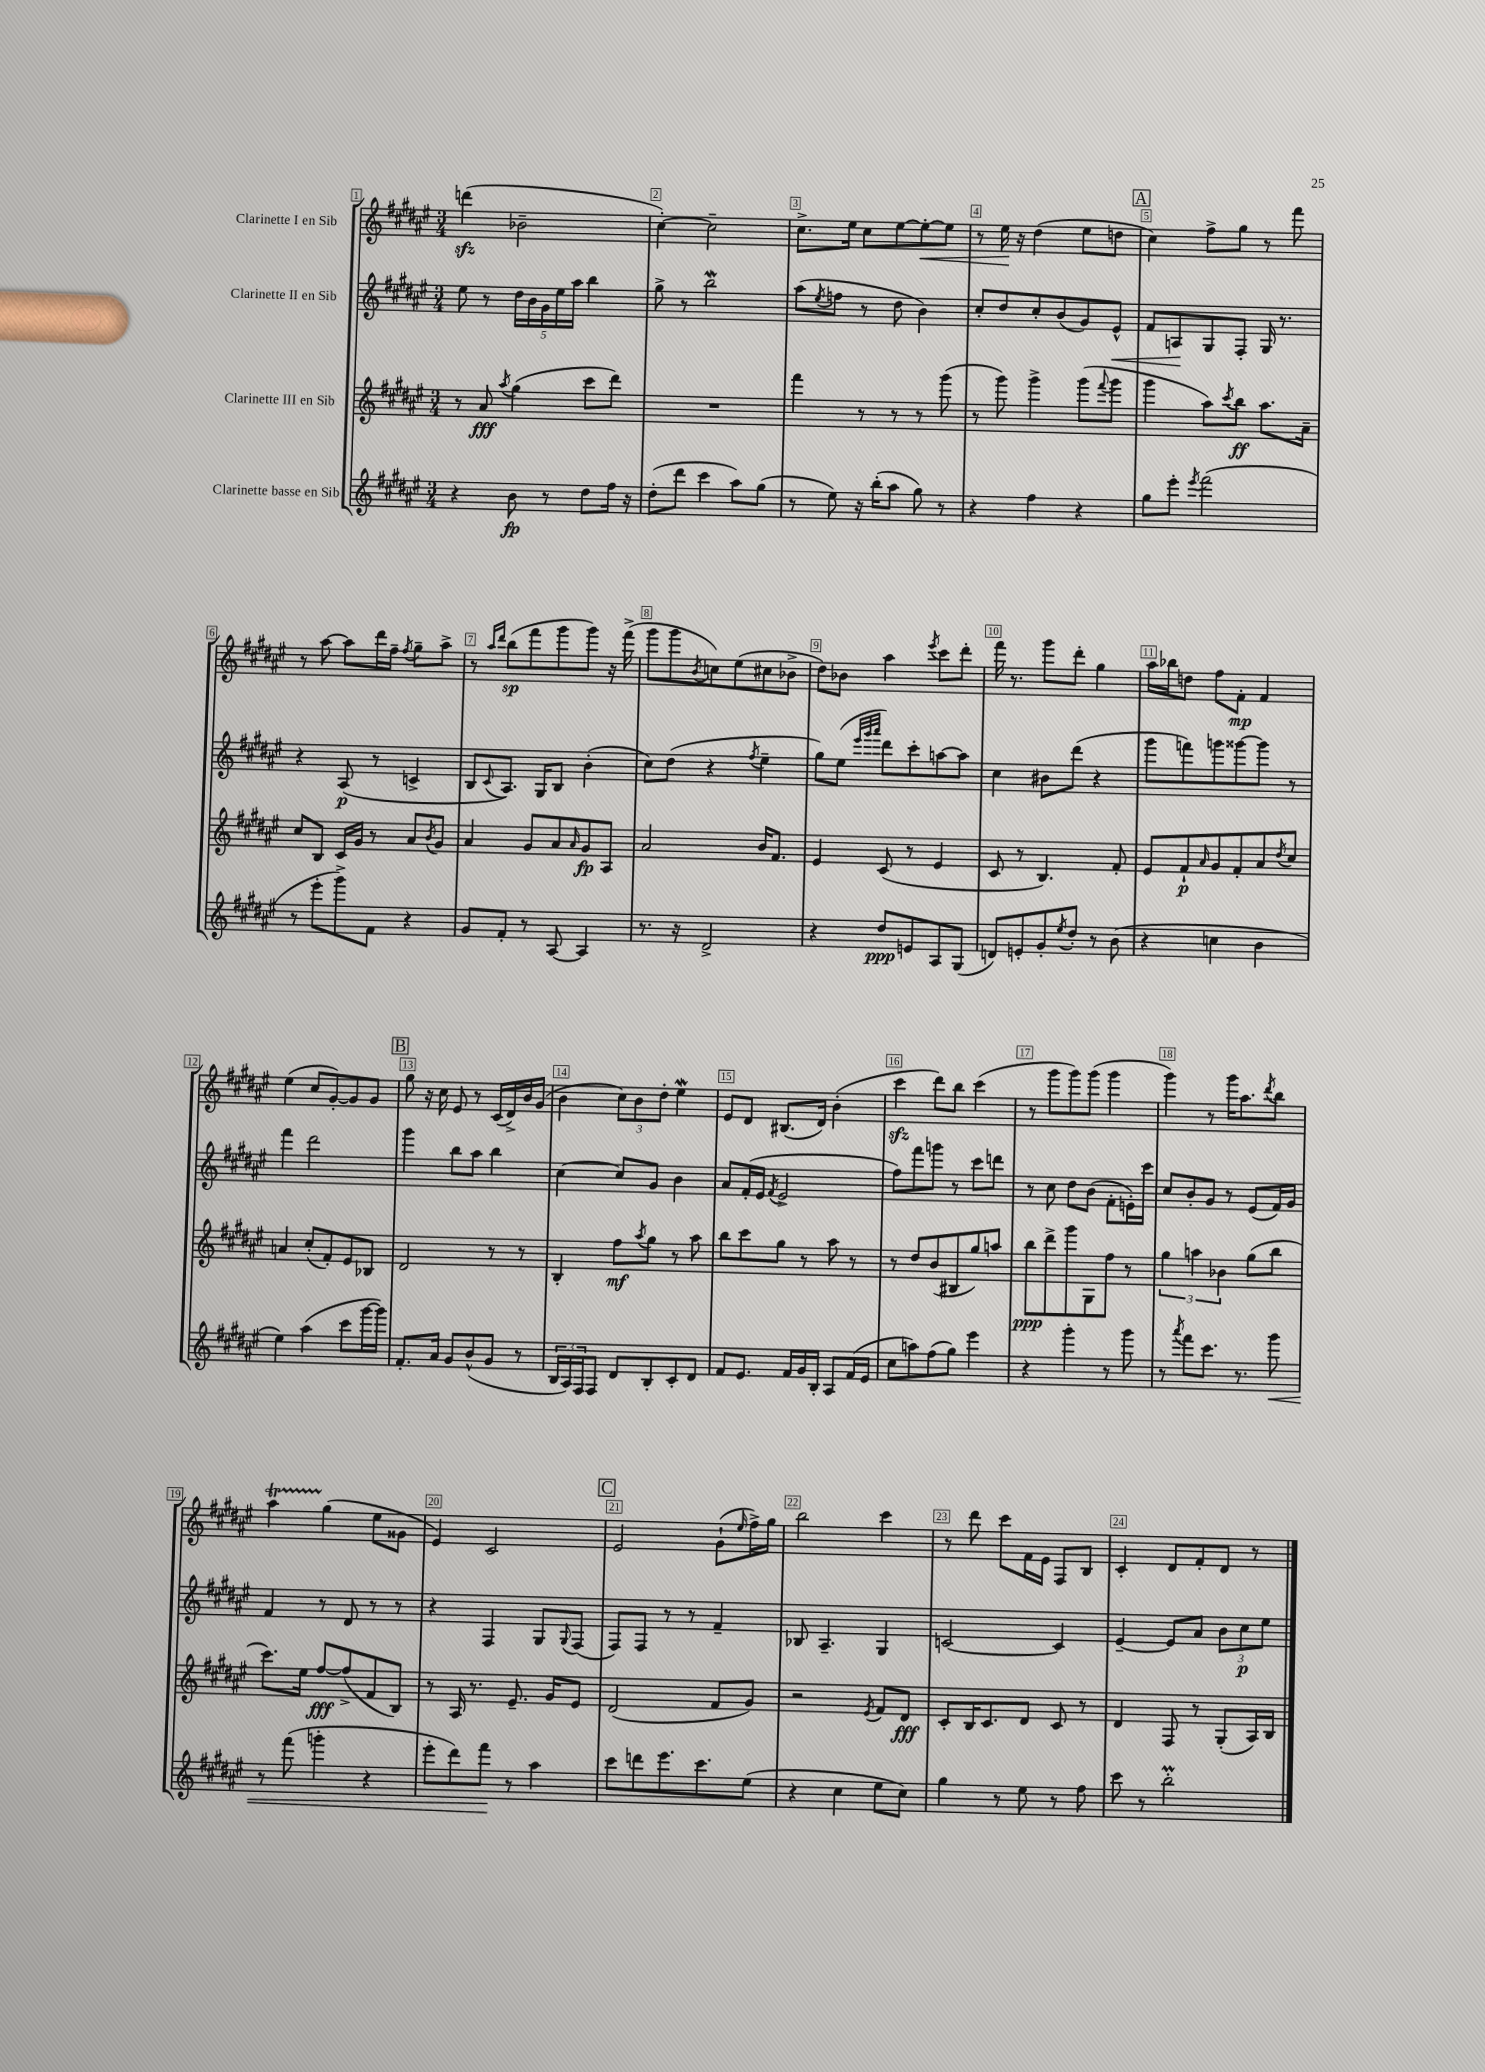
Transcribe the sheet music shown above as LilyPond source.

<<
\new StaffGroup <<
\new Staff = "s0" \with { instrumentName = "Clarinette I en Sib" } {
    \clef treble \key fis \major \numericTimeSignature \time 3/4
    d'''4\sfz( bes'2-- |
    cis''4~-.) cis''2-- |
    cis''8.-> eis''16 cis''8 eis''8~ eis''8~-.\< eis''8 |
    r8 eis''16\! r16 dis''4( eis''8 d''8 |
    \mark \markup { \box "A" } cis''4) fis''8-> gis''8 r8 fis'''8 |
    r8 ais''8~ ais''8 dis'''16 fis''16-- \acciaccatura { fis''8 } gis''8-- ais''8-> |
    r8 \grace { ais''16 dis'''16 } b''8\sp( fis'''8 gis'''8 gis'''8) r16 fis'''16->( |
    gis'''8 gis'''8 \acciaccatura { b'8 } c''8) eis''8( cis''8 bes'8-> |
    dis''8) bes'8 ais''4 \acciaccatura { eis'''8 } cis'''8 dis'''8-. |
    fis'''16 r8. gis'''8 dis'''8-. gis''4 |
    ais''16 bes''16 d''8 fis''8 fis'8-.\mp fis'4 |
    eis''4( cis''8 gis'8~-.) gis'8 gis'8 |
    \mark \markup { \box "B" } gis''8 r16 cis''16 eis'8 r8 cis'16( dis'16->) b'16 gis'16( |
    b'4 \tuplet 3/2 { cis''8) b'8 dis''8-. } eis''4\mordent |
    eis'8 dis'8 bis8.( dis'16) b'4-.( |
    cis'''4\sfz dis'''8) b''8 cis'''4( |
    r8 gis'''8 gis'''8) gis'''8( gis'''4 |
    gis'''4) r8 gis'''16 ais''8. \acciaccatura { dis'''8 } b''8 |
    ais''4\startTrillSpan gis''4\stopTrillSpan( eis''8 gisis'8 |
    eis'4) cis'2 |
    \mark \markup { \box "C" } eis'2 gis'8-!( \grace { eis''16 } fis''16->) gis''16 |
    b''2 cis'''4 |
    r8 dis'''8 cis'''8 fis'16 eis'16 fis8 b8 |
    cis'4-. dis'8 fis'8-. dis'8 r8 \bar "|." |
}
\new Staff = "s1" \with { instrumentName = "Clarinette II en Sib" } {
    \clef treble \key fis \major \numericTimeSignature \time 3/4
    eis''8 r8 \tuplet 5/4 { dis''16 b'16 gis'16 eis''16 ais''16 } b''4 |
    gis''8-> r8 b''2\mordent |
    ais''8( \acciaccatura { eis''8 } f''8 r8 dis''8 b'4) |
    cis''8-. dis''8 cis''8-. b'8( gis'8) eis'8-^\< |
    \mark \markup { \box "A" } fis'8 a8\! gis8 fis8-. gis16 r8. |
    r4 ais8\p( r8 c'4-> |
    b8 \appoggiatura { cis'8 } ais8.) gis16 b8 b'4-.( |
    cis''8) dis''8( r4 \acciaccatura { fis''8 } eis''4-- |
    gis''8) eis''8( \grace { eis'''32 gis'''32 ais'''32 } dis'''8) cis'''8-. a''8~ a''8 |
    cis''4 bis'8 dis'''8( r4 |
    gis'''8 f'''8) g'''8 gisis'''8~ gisis'''8 r8 |
    fis'''4 dis'''2 |
    \mark \markup { \box "B" } gis'''4 b''8 ais''8 b''4 |
    cis''4~ cis''8 gis'8 b'4 |
    ais'8 fis'16-.( eis'16 \acciaccatura { fis'8 } eis'2-> |
    fis''8) fis'''8 g'''8 r8 cis'''8 d'''8 |
    r8 cis''8 dis''8 b'8( fis'8-. e'16-.) cis'''16 |
    cis''8 b'8-. gis'8 r8 eis'8( fis'16) gis'16 |
    fis'4 r8 dis'8 r8 r8 |
    r4 fis4 gis8 \appoggiatura { gis8 } fis8( |
    \mark \markup { \box "C" } fis8) fis8 r8 r8 fis'4-- |
    bes8 ais4.-- gis4 |
    c'2~ c'4 |
    eis'4~-- eis'8 ais'8 \tuplet 3/2 { b'8 cis''8\p eis''8 } \bar "|." |
}
\new Staff = "s2" \with { instrumentName = "Clarinette III en Sib" } {
    \clef treble \key fis \major \numericTimeSignature \time 3/4
    r8 ais'8\fff \acciaccatura { ais''8 } gis''4( cis'''8 dis'''8) |
    R2. |
    fis'''4 r8 r8 r8 gis'''8( |
    r8 gis'''8) gis'''4-> gis'''8( \appoggiatura { fis'''8 } gis'''8 |
    \mark \markup { \box "A" } gis'''4 ais''8) \acciaccatura { cis'''8 } b''8\ff ais''8. ais'16-- |
    cis''8 b8 cis'16 gis'16 r8 ais'8 \acciaccatura { b'8 } gis'8 |
    ais'4 gis'8 ais'8 \grace { ais'16 } gis'8\fp ais8 |
    ais'2 b'16 fis'8. |
    eis'4 cis'8( r8 eis'4 |
    cis'8 r8 b4.) fis'8-. |
    eis'8 fis'8-!\p \grace { ais'16 } gis'8 fis'8-. ais'8 \acciaccatura { dis''8 } cis''8 |
    a'4 cis''8-.( fis'8-.) eis'8 bes8 |
    \mark \markup { \box "B" } dis'2 r8 r8 |
    b4-. fis''8\mf \acciaccatura { ais''8 } gis''8 r8 ais''8 |
    b''8 cis'''8 gis''8 r8 ais''8 r8 |
    r8 dis''8 b'8( bis8 gis''8) a''8 |
    b''8\ppp dis'''8-> gis'''8 gis8 fis''8 r8 |
    \tuplet 3/2 { gis''4 a''4 bes'4 } gis''8( b''8 |
    cis'''8.) eis''16 fis''8~\fff fis''8->( fis'8 b8) |
    r8 ais16 r8. eis'8.-- gis'16 eis'8 |
    \mark \markup { \box "C" } dis'2( fis'8 gis'8) |
    r2 \acciaccatura { eis'8 } fis'8 dis'8\fff |
    cis'8-. b16 cis'8. dis'8 cis'8 r8 |
    dis'4 fis8 r8 gis8-.( ais16) b16 \bar "|." |
}
\new Staff = "s3" \with { instrumentName = "Clarinette basse en Sib" } {
    \clef treble \key fis \major \numericTimeSignature \time 3/4
    r4 b'8\fp r8 dis''8 fis''16 r16 |
    dis''8-.( dis'''8 cis'''4 ais''8) gis''8( |
    r8 eis''8) r16 b''16-.( ais''8 gis''8) r8 |
    r4 fis''4 r4 |
    \mark \markup { \box "A" } gis''8 eis'''8-. \acciaccatura { eis'''8 } fis'''2( |
    r8 eis'''8-. gis'''8->) fis'8 r4 |
    gis'8 fis'8-. r8 ais8~ ais4 |
    r8. r16 dis'2-> |
    r4 dis''8\ppp e'8 ais8 gis8( |
    d'8) e'8-. gis'8-. \acciaccatura { eis''8 } dis''8-. r8 b'8( |
    r4 c''4 b'4 |
    eis''4) ais''4( cis'''8 gis'''16~ gis'''16) |
    \mark \markup { \box "B" } fis'8.-. ais'16 gis'8 b'8-^( gis'8 r8 |
    \tuplet 3/2 { b16 ais16) fis16 } fis8 dis'8 b8-. cis'8-. dis'8 |
    fis'8 eis'8. fis'16 gis'16 b16-. ais8 fis'16( eis'16 |
    cis''8 a''8) fis''8( gis''8) eis'''4 |
    r4 gis'''4-. r8 gis'''8 |
    r8 \acciaccatura { ais'''8 } fis'''8 cis'''8. r8. gis'''8\< |
    r8 fis'''8( g'''4-. r4 |
    eis'''8-. dis'''8) fis'''8\! r8 ais''4 |
    \mark \markup { \box "C" } cis'''8 d'''8 eis'''8. cis'''8. eis''8( |
    r4 cis''4 eis''8 cis''8) |
    gis''4 r8 eis''8 r8 fis''8 |
    cis'''8 r8 b''2-.\prall \bar "|." |
}
>>
>>
\layout { \context { \Score \override BarNumber.break-visibility = ##(#f #t #t) barNumberVisibility = #all-bar-numbers-visible \override BarNumber.stencil = #(make-stencil-boxer 0.1 0.3 ly:text-interface::print) } }
